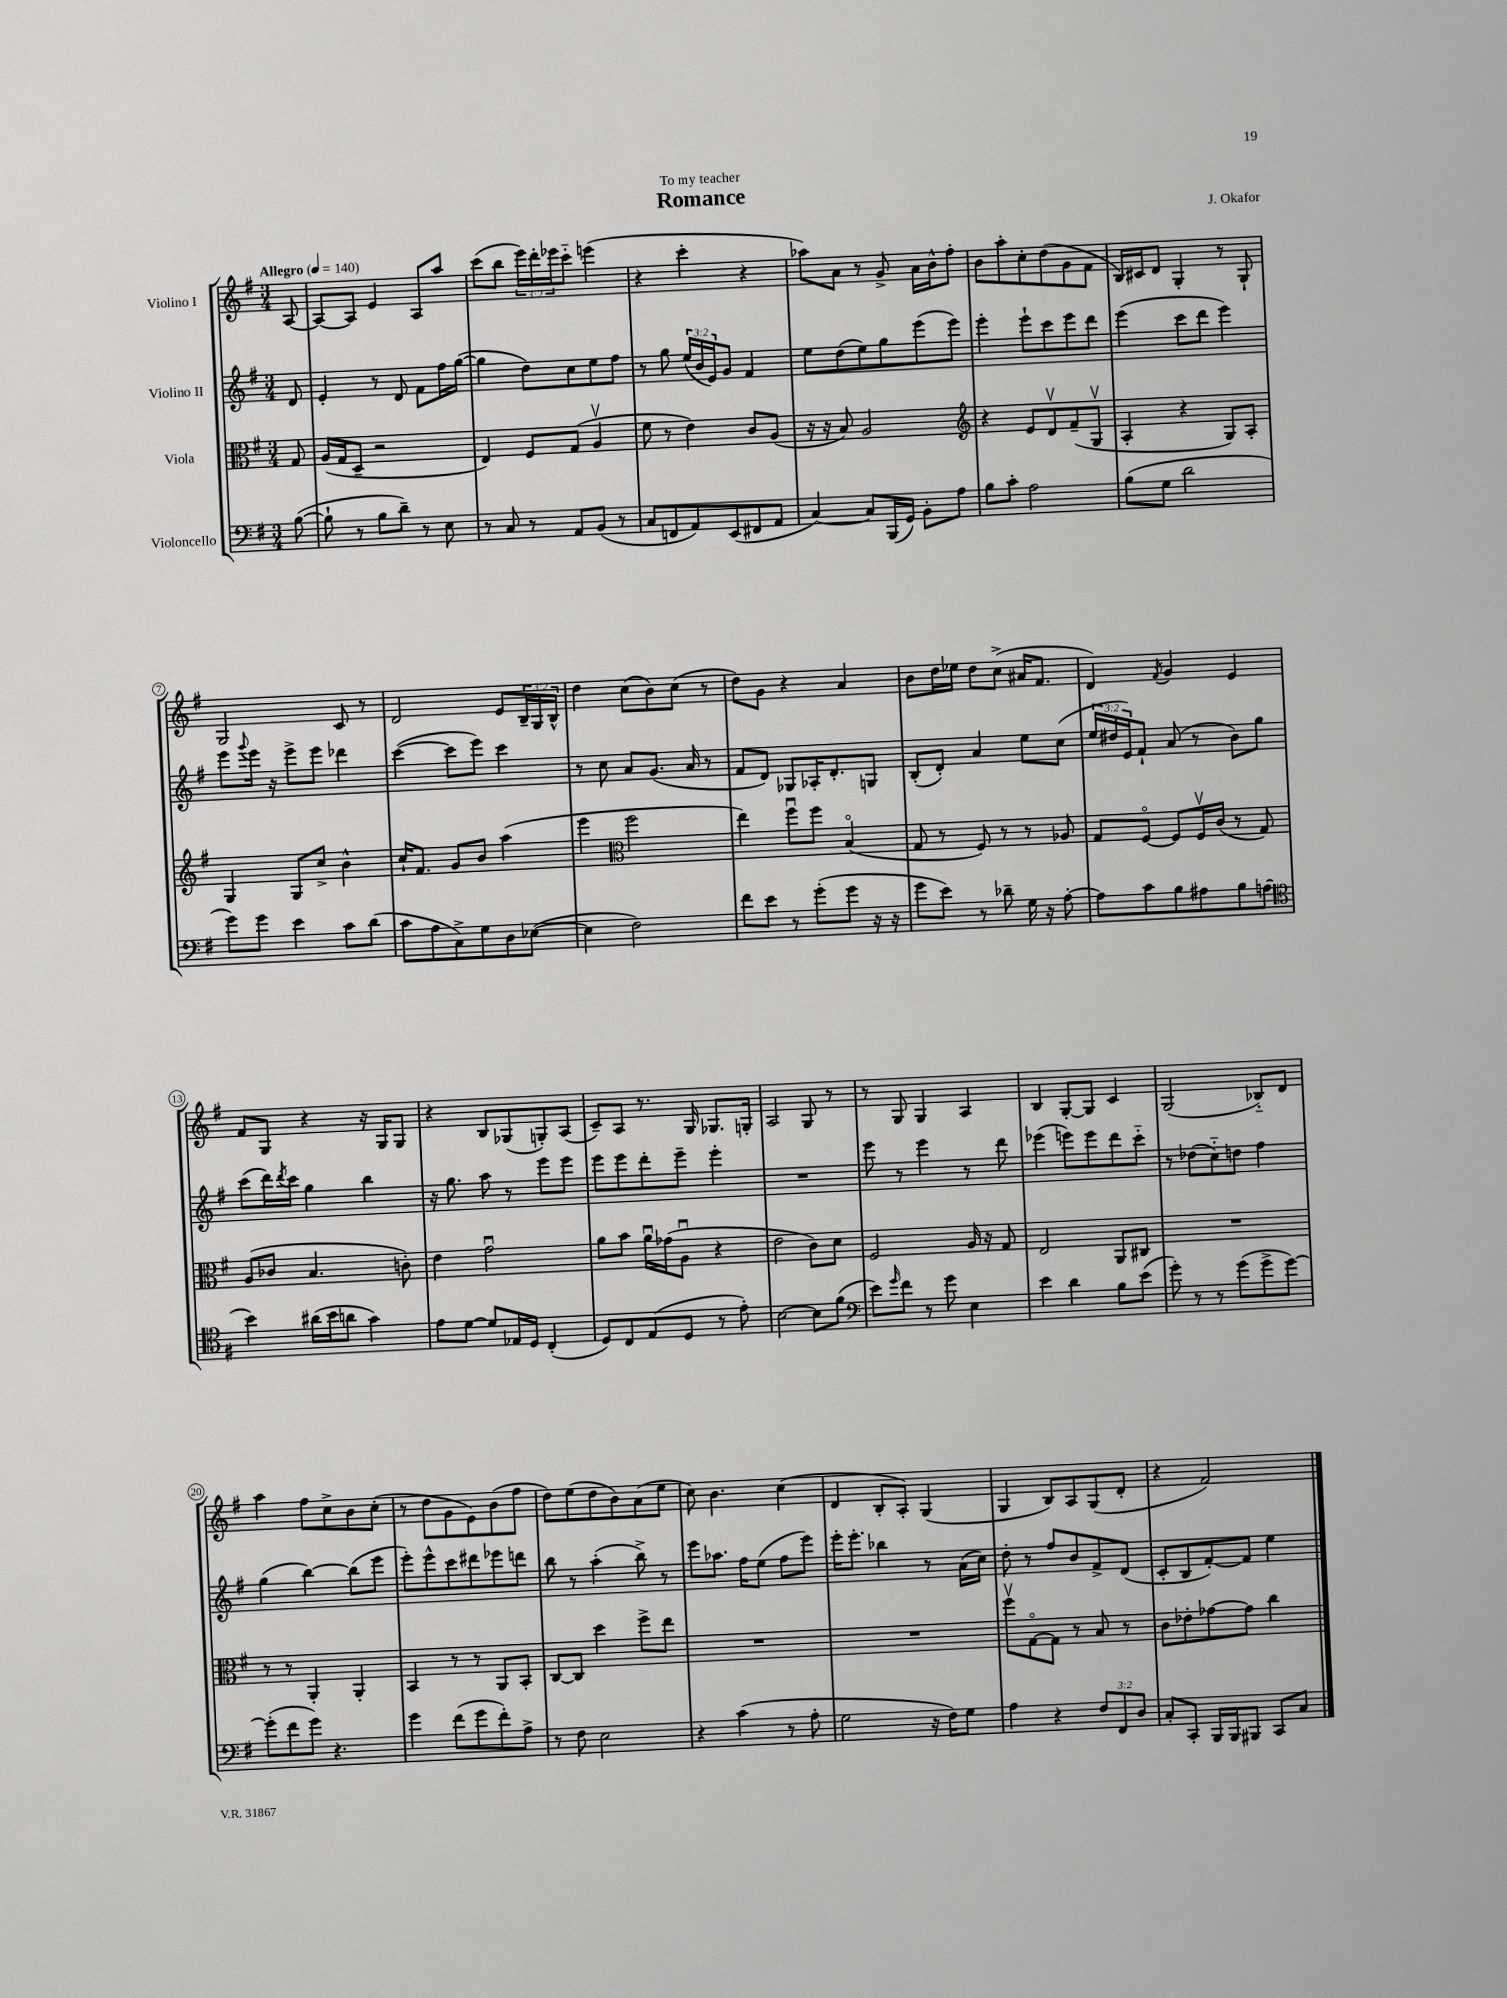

**kern	**kern	**kern	**kern
*staff4	*staff3	*staff2	*staff1
*clefF4	*clefC3	*clefG2	*clefG2
*k[f#]	*k[f#]	*k[f#]	*k[f#]
*M3/4	*M3/4	*M3/4	*M3/4
*MM140	*MM140	*MM140	*MM140
([8B\	8G/	8d/	[8A/
=	=	=	=
8B`\]	(16A/LL	4e'/	8A/_L
.	16G/J	.	.
8r	8D~/J	.	8A/]J
8B\L	2r	8r	4e/
8d~\J)	.	8d/	.
8r	.	8f#\L	8A/L
8E\	.	16ff#\L	8aa/J
.	.	([16gg\JJ	.
=	=	=	=
8r	4E/)	4gg\]	(8ccc\L
8C/	.	.	8bb\J
8r	8F#/L	8dd\L)	24eee\LL)
.	.	.	24ddd'\
.	.	.	24eee-\J
8AA/L	(8G/J	8cc\	8ccc'~\J
(8BB/J	4Av/	8ee\	(4eee\
8r	.	8ff#\J	.
=	=	=	=
8C/L	8f#\	8r	4r
8FF/	8r	8gg\	.
8AA/)	4e\)	(24ee/LL	4ccc'\
.	.	24b/	.
.	.	24e/J)	.
(8EE/	.	8g/J	.
8FF#/	8c/L	4f#/	4r
8AA/J	(8A/J	.	.
=	=	=	=
[4C/)	16r	8ee\L	8aa-\L)
.	16r	.	.
.	8B/)	(8dd\	8a\J
8C/]L	2A/	8ee\)	8r
(16BBB/L	.	8gg\	8g^/
16GG/JJ)	.	.	.
8BB'\L	.	(8eee\	16a\LL
.	.	.	16b^^\J
8A\J	.	8eee\J)	8ff#'\J
=	=	=	=
*	*clefG2	*	*
8B\L	4r	4eee'\	8b\L
8c'\J	.	.	8aa'\
2A\	8e/L	8eee`\L	8cc'\
.	8dv/	8ccc\	(8dd\
.	(8f#~/	8eee\	8g\
.	8Gv/J	8ddd\J	8f#\J
=	=	=	=
(8B\L	4A'/	(4eee\	16B/LL)
.	.	.	16c#/J
8G\J	.	.	8d/J
2d\	4r	8ccc\L	4G'/
.	.	8ddd\J	.
.	8G/L)	4eee\)	8r
.	8A'/J	.	8G`/
=	=	=	=
8g\L)	4G/	8eee\L	2G/
.	.	8qqggg/	.
8g\J	.	16eee\Jk	.
.	.	16r	.
4e\	8G/L	8eee^\L	.
.	8cc^/J	8eee\J	.
8c\L	4b^^\	4ddd-\	8c/
(8d\J	.	.	8r
=	=	=	=
8c\L	16cc`/LK	([4ccc\	2d/
.	8.f#/J	.	.
8A\	.	.	.
8C^\)	8g/L	8ccc\]L	.
8G\	8b/J	8eee\J)	.
8D\	(4aa\	4ccc\	8e/L
([8E-\J	.	.	24B~/L
.	.	.	24G/
.	.	.	24B^^/JJ
=	=	=	=
4E-\]	4eee\	8r	4dd\
.	.	8cc\	.
*	*clefC3	*	*
2F#\)	2ff#\	8a/L	(8cc\L
.	.	(8.g/J	8b\)
.	.	.	(8cc\J
.	.	16a/	.
.	.	8r	8r
=	=	=	=
8f#\L	4ee\)	8f#/L	8dd\L)
8e\J	.	8d/J)	8g\J
8r	8ff#u\L	8G-/L	4r
(8g'\L	8ff#\J	16A-'/K	.
.	.	8.d'/	.
8g\J	(4Bo/	.	4a/
16r	.	8G/J	.
16r	.	.	.
=	=	=	=
8g\L	8G/	(8B'/L	8b\L
8e\J)	8r	8d'/J)	16dd\L
.	.	.	16ee-\JJ
8r	8F#/)	4a/	8dd\L
8d-~\	8r	.	(8cc^\J
16G\	8r	8ee\L	16a#/LK
16r	.	.	8.f#/J
[8A'\	8A-/	(8cc\J	.
=	=	=	=
8A\]L	8G/L	24ee/LL	4d/)
.	.	24dd#/	.
.	.	24e/J)	.
8c\	[8F#o/J	8f#`/J	.
.	.	.	8qf#/
8B\	8F#/]L	(8a/	4g/
8A#\	16F#v/L	8r	.
.	(16c/JJ	.	.
8B\	8r	8b\L)	4e/
(8A\J	8G/)	8gg\J	.
=	=	=	=
*clefC4	*	*	*
4b\)	(8A/L	(8ccc\L	8f#/L
.	8c-/J	16ddd\L)	8G/J
.	.	8qddd/	.
.	.	16ccc\JJ	.
(16a#\LL	4.B/	4gg\	4r
16b\J	.	.	.
8a\J	.	.	.
4g\)	.	4bb\	16r
.	.	.	16G/LK
.	8c'\)	.	8G/J
=	=	=	=
8e\L	4e\	16r	4r
.	.	8.gg\	.
[8d\J	.	.	.
8d/]L	2gu\	8aa\	8B/L
16E-/L	.	8r	(8G-/
16D/JJ	.	.	.
(4C'/	.	8eee\L	8G'/)
.	.	8eee\J	(8A/J
=	=	=	=
8D/L)	8a\L	8eee\L	8c~/L)
8C/	8b\J	8eee\	8A/J
(8E/	16au\LL	8ddd'\	8.r
.	(16g-\J	.	.
8D/J	8Au\J	8eee~\J	.
.	.	.	16G/
8r	4r	4eee'\	8.G-/L
8e'\)	.	.	.
.	.	.	16G'/Jk
=	=	=	=
[2B\	2e\	2.r	2A/
8B\]L	8c\L)	.	8G/
(8f#\J	8d\J	.	8r
=	=	=	=
*clefF4	*	*	*
8e\L)	2F#/	8eee\	8r
16qqg/	.	.	.
8f#\J	.	8r	8G/
8r	.	4eee\	4G/
8g\	.	.	.
4E\	16A/	8r	4A/
.	16r	.	.
.	8G/	8ddd\	.
=	=	=	=
4e\	2E/	(4eee-\	4B/
4d\	.	8eee\L)	[8G'/L
.	.	8eee\	8G/]J
8B\L	8AA/L	8ddd\	4c/
(8e\J	8C#/J	8ccc'~\J	.
=	=	=	=
8g'\)	2.r	8r	(2G/
8r	.	(8dd-\L	.
8r	.	8cc'~\)	.
(8g\L	.	8dd\J	.
8g^\	.	4ff#\	8B-'~/L)
[8g\J)	.	.	8d/J
=	=	=	=
(8g'\]L	8r	(4gg\	4aa\
8f#\	8r	.	.
8g\J)	4AA'/	[4bb\)	8ff#\L
4.r	.	.	8cc^\
.	4AA'/	(8bb\]L	8b\
.	.	8eee\J	(8cc'\J
=	=	=	=
4g\	4BB/	8eee'\L)	8r
.	.	8eee^^\	8dd\L
(8f#\L	8r	8ccc\	8g\
8g\	8r	8ddd#\	8e\)
8f#'\)	8AA/L	8eee-\	(8b\
8A^\J	8BB'/J	8ddd\J	8ff#\J
=	=	=	=
8r	[8C/L	8bb\	8dd\L)
8F#\	8C/]J	8r	(8ee\
2E\	4dd\	(4aa'\	8dd\
.	.	.	8b\)
.	8ff#^\L	8bb^\)	(8a\
.	8ee\J	8r	8ee\J
=	=	=	=
4r	2.r	8eee\L	8cc\)
.	.	8.aa-\J	4.b\
(4c\	.	.	.
.	.	16ff#\LK	.
.	.	(8ee\J	.
8r	.	8ff#\L	(4cc\
8A'\	.	8eee\J)	.
=	=	=	=
2G\	2.r	16eee'\LK	4d/
.	.	8.eee'\J	.
.	.	4bb-\	8B'/L
.	.	.	8A'/J)
16r	.	8r	(4G/
16F#\LK)	.	.	.
8G\J	.	(16a\LL	.
.	.	16cc\JJ)	.
=	=	=	=
4A\	8ff#v\L	8dd'\	4G/
.	[8Go\	8r	.
4r	8G\]J	8ff#/L	8B/L)
.	8r	8b/	8A/
12F#/L	8B/	8f#^/	(8G/
12FF#/	.	.	.
.	8r	(8d/J	8d'/J
12D/J	.	.	.
=	=	=	=
8C'/L	8c\L	8c'/L	4r
8CC'/J	8e-'\	8B/	.
16BBB/LL	[8g-\	[8f#'/)	2f#/)
16BBB/J	.	.	.
8BBB#/J	8g-\]J	8f#/]J	.
8CC/L	4cc\	4ee\	.
8C/J	.	.	.
==	==	==	==
*-	*-	*-	*-
